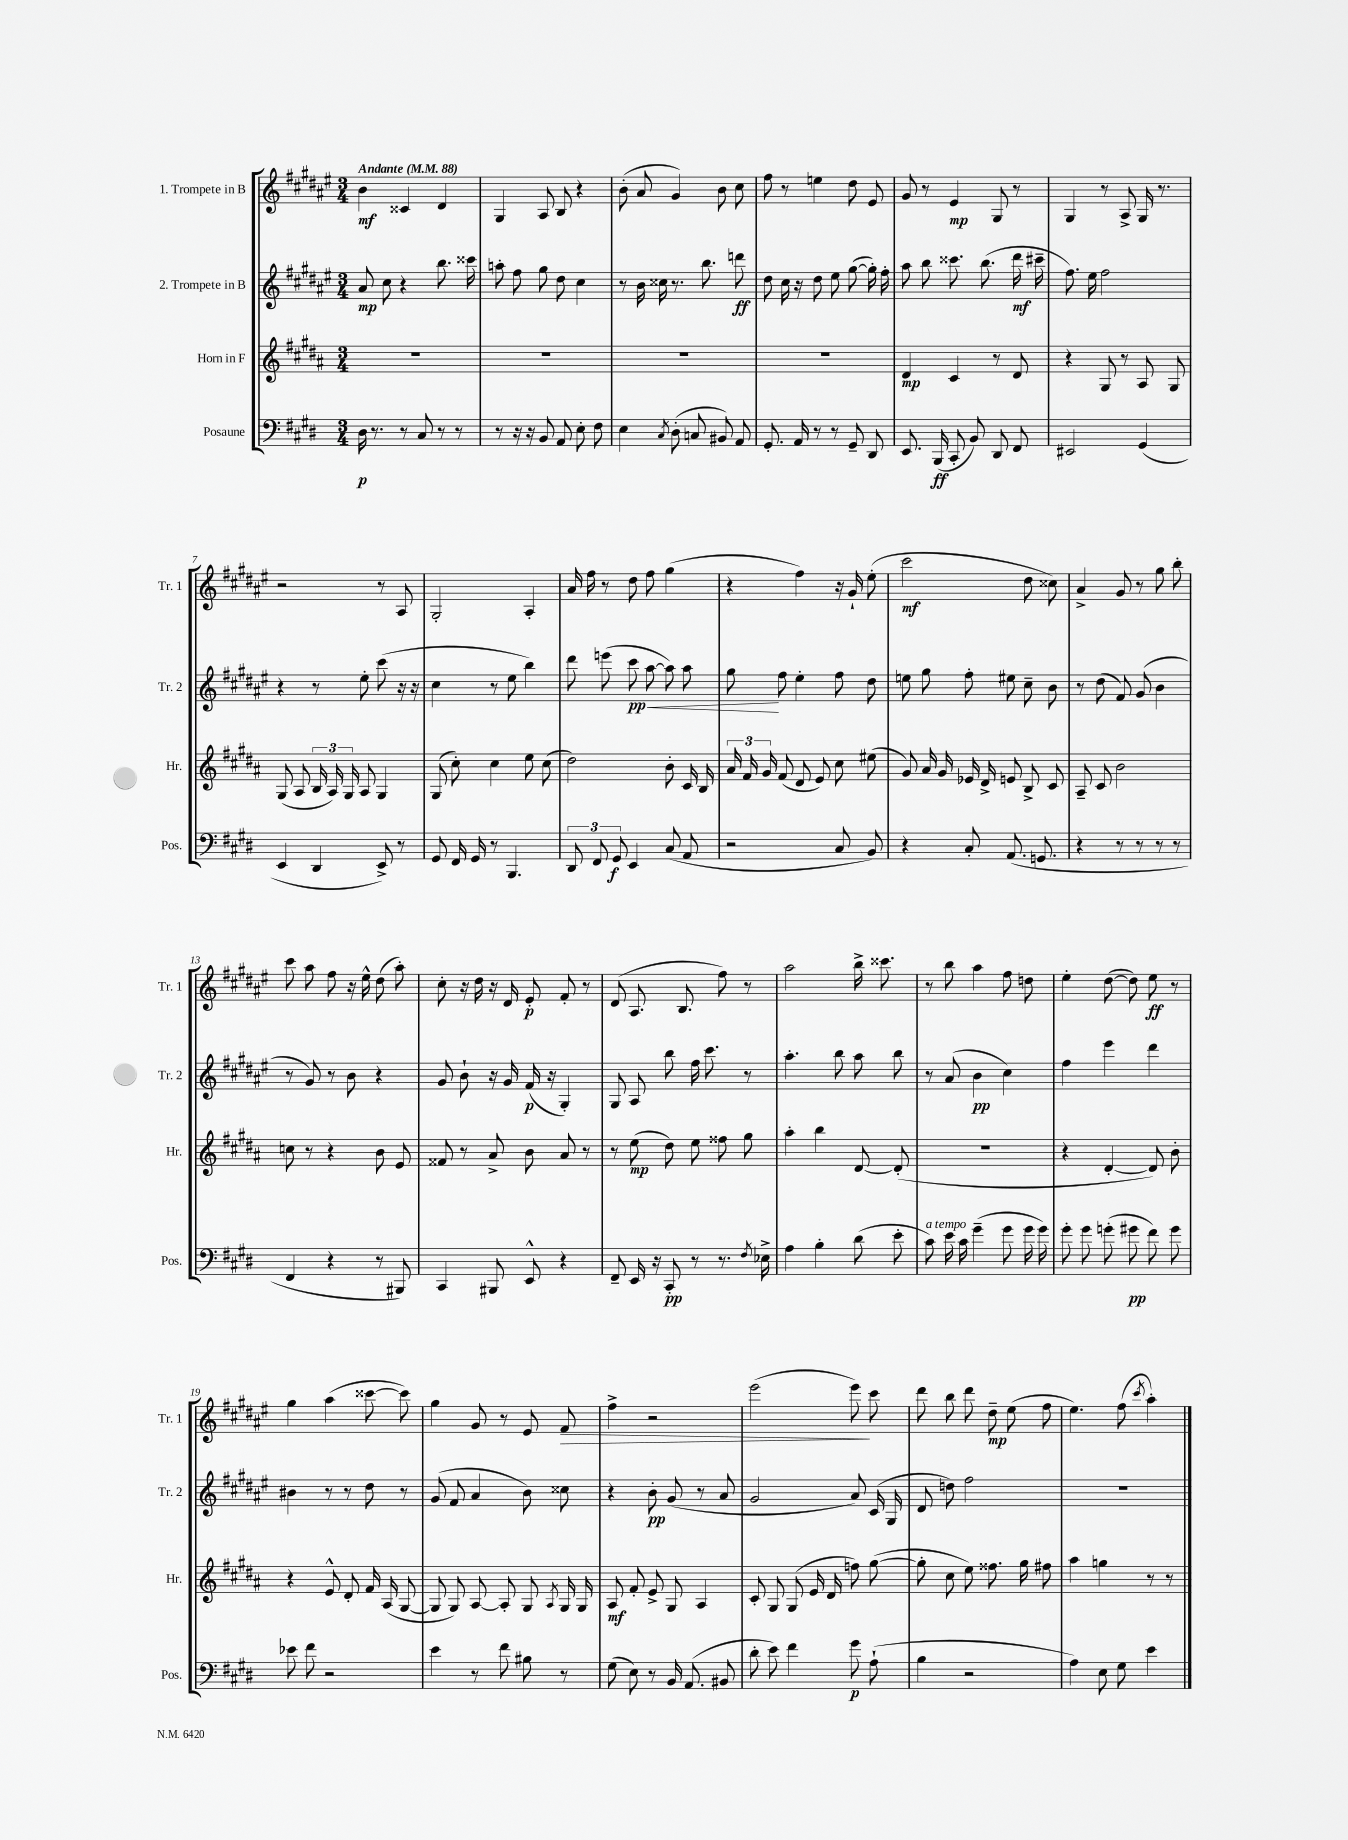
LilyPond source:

<<
\new StaffGroup <<
\new Staff = "s0" \with { instrumentName = "1. Trompete in B" shortInstrumentName = "Tr. 1" } {
    \clef treble \key fis \major \numericTimeSignature \time 3/4 \tempo "Andante" 4 = 88
    \autoBeamOff b'4\mf cisis'4 dis'4 |
    gis4 ais8 b8 r4 |
    b'8-.( ais'8 gis'4) b'8 cis''8 |
    fis''8 r8 e''4 dis''8 eis'8 |
    gis'8 r8 eis'4\mp gis8 r8 |
    gis4 r8 ais8-> gis16 r8. |
    r2 r8 ais8 |
    gis2-. ais4-. |
    ais'16 fis''16 r8 dis''8 fis''8 gis''4( |
    r4 fis''4) r16 gis'16-! eis''8-.( |
    cis'''2\mf dis''8 cisis''8) |
    ais'4-> gis'8 r8 gis''8 b''8-. |
    cis'''8 ais''8 fis''8 r16 eis''16-^ dis''8( ais''8-.) |
    cis''8-. r16 dis''16 r16 dis'16 eis'8-.\p fis'8-. r8 |
    dis'8( ais8. b8. fis''8) r8 |
    ais''2 b''16-> cisis'''8. |
    r8 b''8 ais''4 fis''8 d''8 |
    eis''4-. dis''8~( dis''8) eis''8\ff r8 |
    gis''4 ais''4( cisis'''8~ cisis'''8) |
    gis''4 gis'8 r8 eis'8 fis'8\> |
    fis''4-> r2 |
    eis'''2( eis'''8\!) cis'''8 |
    dis'''8 b''8 dis'''8 dis''8--\mp eis''8( fis''8 |
    eis''4.) fis''8( \acciaccatura { cis'''8 } ais''4-.) \bar "|." |
}
\new Staff = "s1" \with { instrumentName = "2. Trompete in B" shortInstrumentName = "Tr. 2" } {
    \clef treble \key fis \major \numericTimeSignature \time 3/4
    \autoBeamOff ais'8\mp cis''8 r4 b''8. cisis'''16 |
    a''8-. fis''8 gis''8 dis''8 cis''4 |
    r8 b'16 cisis''16 r8. b''8. d'''8\ff |
    dis''8 cis''16 r16 dis''8 eis''8 gis''8~( gis''16-.) fis''16-. |
    ais''8 b''8 cisis'''8. b''8.( dis'''16\mf cis'''16-- |
    fis''8.) eis''16 fis''2 |
    r4 r8 eis''8-. cis'''8( r16 r16 |
    cis''4 r8 eis''8 b''4) |
    dis'''8 e'''8( cis'''8\pp\< ais''8~ ais''8) ais''8 |
    gis''8\! fis''8 eis''4-. fis''8 dis''8 |
    e''8 gis''8 fis''8-. eis''8 cis''8-- b'8 |
    r8 dis''8( fis'8) gis'8( b'4 |
    r8 gis'8) r8 b'8 r4 |
    gis'8 b'8-! r16 gis'16 fis'16\p( r16 gis4-.) |
    gis8 ais8 b''8 fis''16 cis'''8. r8 |
    ais''4.-. b''8 ais''8 b''8 |
    r8 ais'8( b'4\pp cis''4) |
    fis''4 eis'''4 dis'''4 |
    bis'4 r8 r8 dis''8 r8 |
    gis'8( fis'8 ais'4 b'8) cisis''8 |
    r4 b'8-.\pp gis'8( r8 ais'8 |
    gis'2 ais'8) cis'16( gis16 |
    dis'8 d''8) fis''2 |
    R2. \bar "|." |
}
\new Staff = "s2" \with { instrumentName = "Horn in F" shortInstrumentName = "Hr." } {
    \clef treble \key b \major \numericTimeSignature \time 3/4
    \autoBeamOff R2. |
    R2. |
    R2. |
    R2. |
    dis'4\mp cis'4 r8 dis'8 |
    r4 gis8 r8 ais8 gis8 |
    gis8( ais8 \tuplet 3/2 { b16 ais16) gis16 } ais8 gis4 |
    gis8( cis''8-.) cis''4 e''8 cis''8( |
    dis''2) b'8-. cis'16 b16 |
    \tuplet 3/2 { ais'16 fis'16 gis'16 } fis'8( dis'8 e'8) cis''8 eis''8( |
    gis'8) ais'16 gis'16 ees'16 dis'16-> e'8 b8-> cis'8 |
    ais8-- cis'8 b'2 |
    c''8 r8 r4 b'8 e'8 |
    fisis'8 r8 ais'8-> b'8 ais'8 r8 |
    r8 e''8\mp( dis''8) e''8 fisis''8 gis''8 |
    ais''4-. b''4 dis'8~ dis'8-.( |
    R2. |
    r4 dis'4~-. dis'8) b'8-. |
    r4 e'8-^ dis'8-. fis'16 ais16( gis8~ |
    gis8 gis8) ais8~ ais8-. gis8 \acciaccatura { ais8 } gis16 gis16 |
    ais8\mf fis'8-. e'8-> gis8 ais4 |
    cis'8-. gis8 gis8( e'16 dis'16 f''8) gis''8~( |
    gis''8-. cis''8 e''8) fisis''8. gis''16 fis''8 |
    ais''4 g''4 r8 r8 \bar "|." |
}
\new Staff = "s3" \with { instrumentName = "Posaune" shortInstrumentName = "Pos." } {
    \clef bass \key e \major \numericTimeSignature \time 3/4
    \autoBeamOff dis16\p r8. r8 cis8 r8 r8 |
    r8 r16 r16 b,8 a,8 e8-. fis8 |
    e4 \acciaccatura { cis8 } dis8-.( c8 bis,8) a,8 |
    gis,8.-. a,16 r8 r8 gis,8-- dis,8 |
    e,8. b,,16\ff( cis,8-. b,8) dis,8 fis,8 |
    eis,2 gis,4( |
    e,4 dis,4 e,8->) r8 |
    gis,8 fis,16 gis,16 r8 b,,4. |
    \tuplet 3/2 { dis,8 fis,8 gis,8\f } e,4 cis8( a,8 |
    r2 cis8 b,8) |
    r4 cis8-. a,8.( g,8. |
    r4 r8 r8 r8 r8 |
    fis,4 r4 r8 bis,,8) |
    cis,4 bis,,8 e,8-^ r4 |
    fis,8-- e,16 r16 cis,8-.\pp r8 r8. \acciaccatura { fis8 } ees16-> |
    a4 b4-. dis'8( e'8-. |
    cis'8^\markup { \italic "a tempo" }) e'16 cis'16 gis'4--( gis'8 gis'16 gis'16) |
    gis'8-. gis'8 g'8-.( gis'8\pp fis'8) gis'8 |
    ees'8 fis'8 r2 |
    e'4 r8 fis'8 bis8 r8 |
    gis8( e8) r8 b,16 a,8.( bis,8 |
    dis'8-. e'8) fis'4 gis'8\p a8-!( |
    b4 r2 |
    a4) e8 gis8 e'4 \bar "|." |
}
>>
>>
